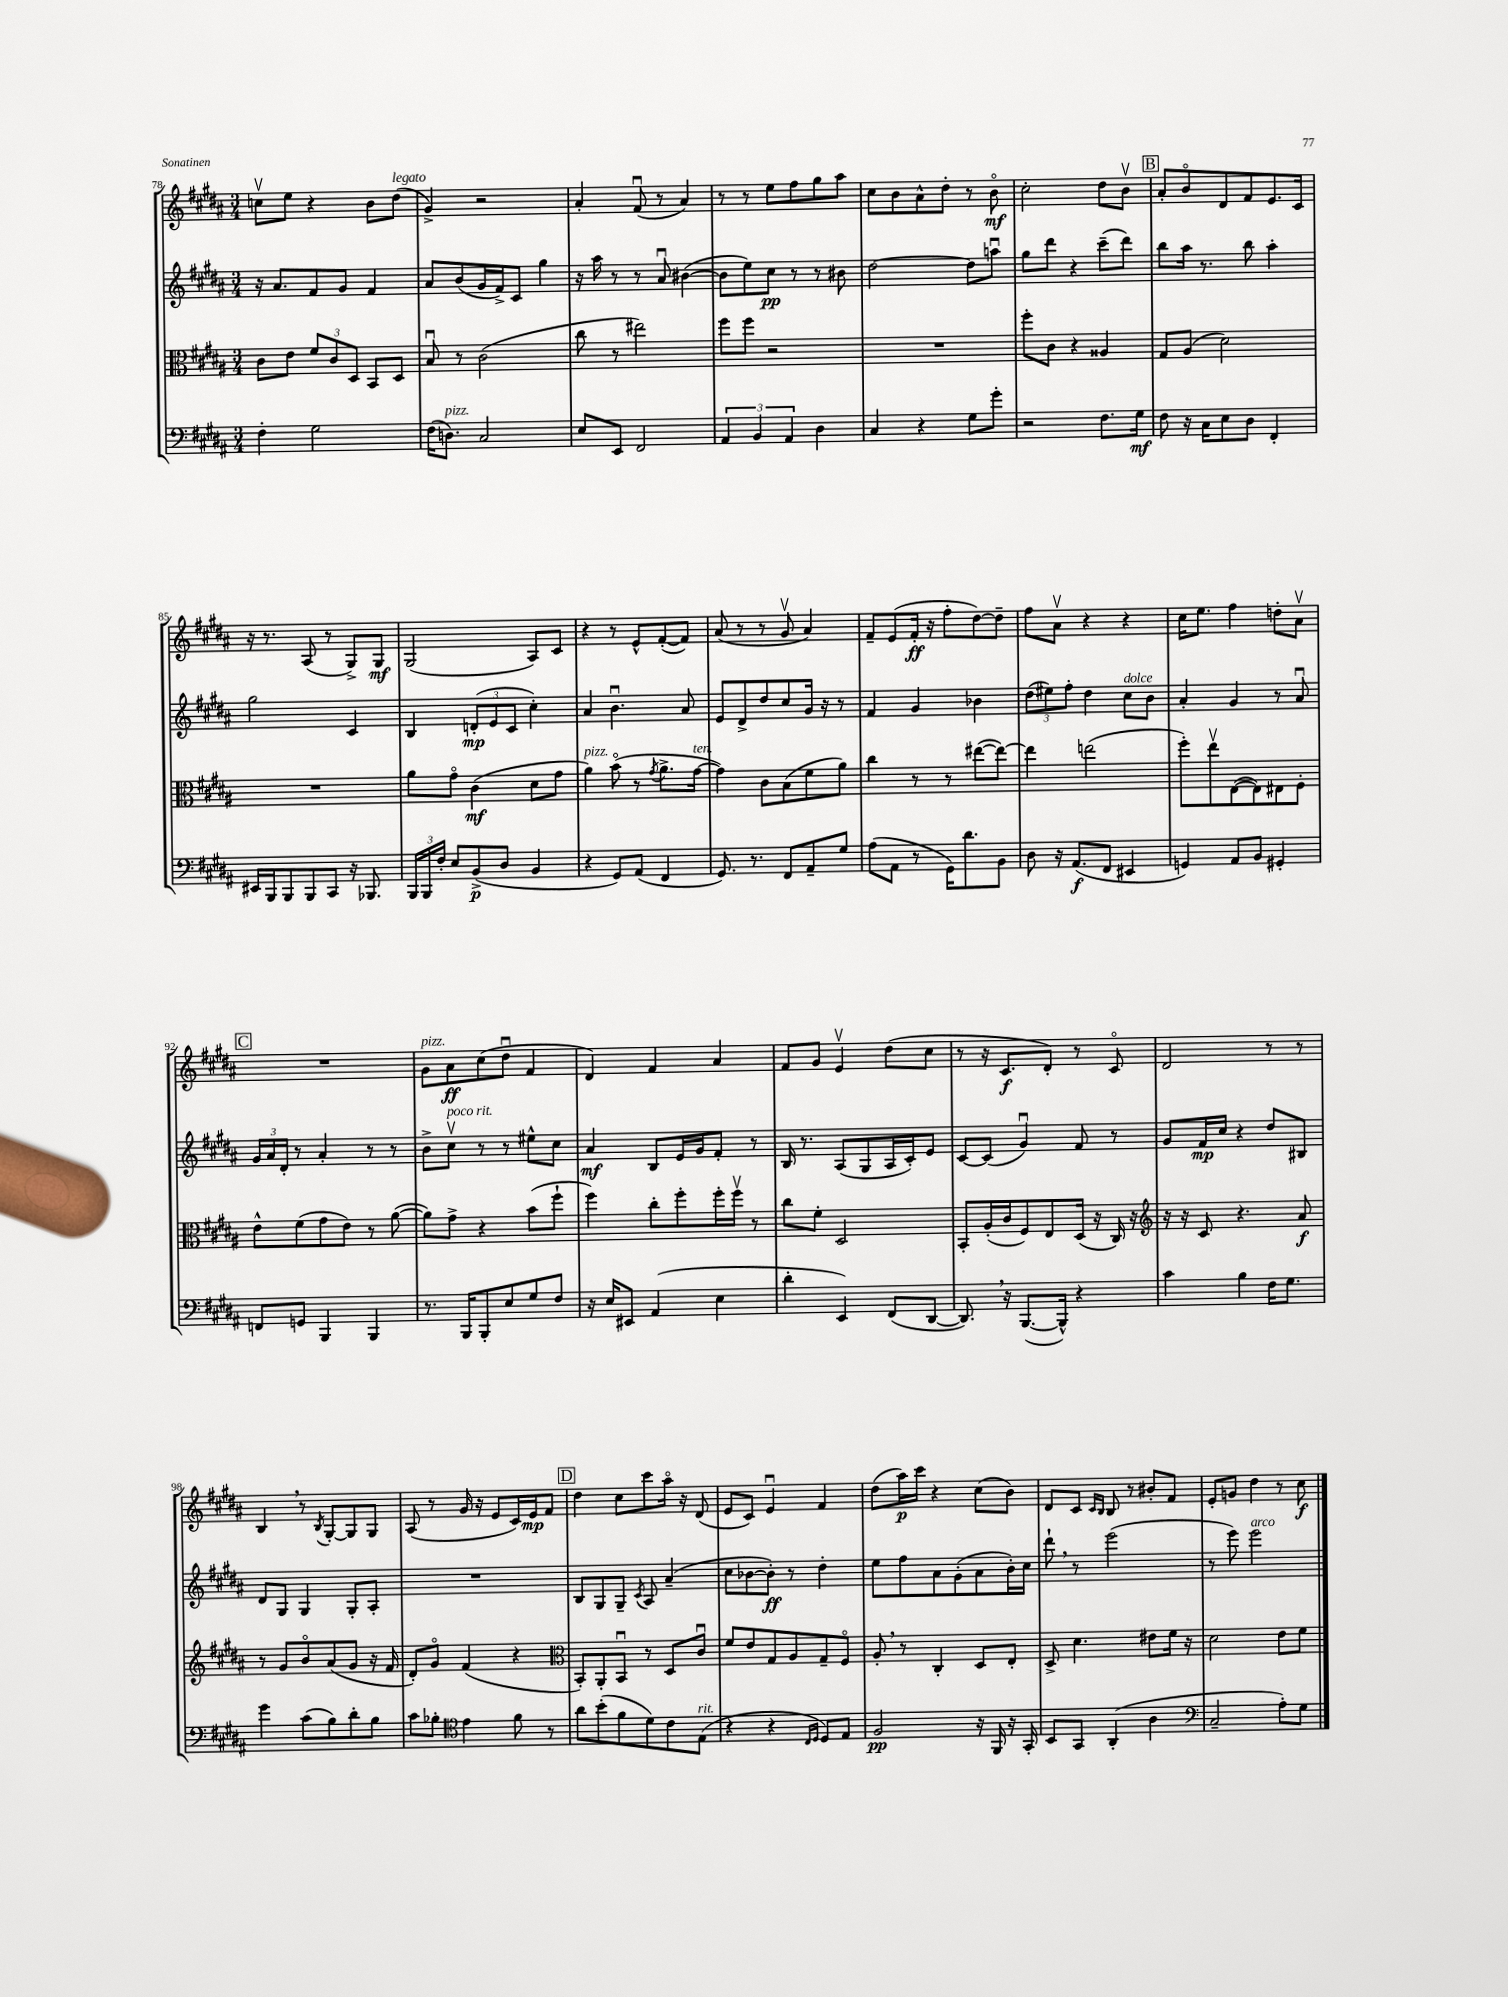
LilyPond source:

<<
\new StaffGroup <<
\new Staff = "s0" {
    \clef treble \key b \major \numericTimeSignature \time 3/4
    \autoBeamOff c''8[\upbow e''8] r4 b'8[ dis''8]^\markup { \italic "legato" }( |
    gis'4->) r2 |
    ais'4-. fis'8\downbow( r8 ais'4) |
    r8 r8 e''8[ fis''8 gis''8 ais''8] |
    cis''8[ b'8 ais'8-^ dis''8]-. r8 b'8\flageolet\mf |
    cis''2-. dis''8[ b'8]\upbow |
    \mark \markup { \box "B" } ais'8[-. b'8\flageolet dis'8 fis'8 e'8. cis'16] |
    r16 r8. ais8( r8 gis8[->) gis8]\mf |
    gis2( ais8[) cis'8] |
    r4 r8 e'8[-^ fis'8~-.( fis'8]) |
    ais'8( r8 r8 gis'8\upbow ais'4) |
    fis'8[-- e'8( fis'16]-.\ff r16 fis''8[-. dis''8~) dis''8]-- |
    fis''8[ ais'8]\upbow r4 r4 |
    cis''16[ e''8.] fis''4 d''8[-. ais'8]\upbow |
    \mark \markup { \box "C" } R2. |
    gis'8[^\markup { \italic "pizz." } ais'8\ff cis''8( dis''8]\downbow fis'4 |
    dis'4) fis'4 ais'4 |
    fis'8[ gis'8] e'4\upbow dis''8[( cis''8] |
    r8 r16 cis'8.[\f dis'8]-.) r8 cis'8\flageolet |
    dis'2 r8 r8 |
    b4 \breathe r8 \acciaccatura { b8 } gis8[~-. gis8 gis8] |
    ais8( r8 gis'16 r16 e'8[ cis'16) e'16\mp fis'8] |
    \mark \markup { \box "D" } dis''4 cis''8[ cis'''8 ais''16]\flageolet r16 dis'8( |
    e'8[ cis'8]) e'4\downbow fis'4 |
    dis''8[( ais''16\p) cis'''16] r4 cis''8[( b'8]) |
    dis'8[ cis'8] \grace { cis'16[ b16] } b8 r8 bis'8[-. fis'8] |
    e'8[-. g'8] dis''4 r8 cis''8\f \bar "|." |
}
\new Staff = "s1" {
    \clef treble \key b \major \numericTimeSignature \time 3/4
    \autoBeamOff r16 ais'8.[ fis'8 gis'8] fis'4 |
    ais'8[ b'8( gis'16 fis'16->) cis'8] gis''4 |
    r16 ais''16 r8 r8 ais'8\downbow bis'4~( |
    bis'8[ e''8) cis''8]\pp r8 r8 bis'8 |
    dis''2~ dis''8[ a''8]\downbow |
    gis''8[ dis'''8] r4 cis'''8[--( dis'''8]) |
    \mark \markup { \box "B" } b''8[ ais''16] r8. b''8 ais''4-. |
    gis''2 cis'4 |
    b4 \tuplet 3/2 { d'8[-.\mp( e'8 cis'8] } cis''4-.) |
    ais'4 b'4.\downbow ais'8 |
    e'8[ dis'8-> dis''8 cis''8 gis'16] r16 r8 |
    fis'4 gis'4 bes'4 |
    \tuplet 3/2 { dis''8[( eis''8) fis''8]-. } dis''4 cis''8[^\markup { \italic "dolce" } b'8] |
    ais'4-. gis'4 r8 ais'8\downbow |
    \mark \markup { \box "C" } \tuplet 3/2 { gis'16[ ais'16 dis'16]-. } r8 ais'4-. r8 r8 |
    b'8[-> cis''8]\upbow^\markup { \italic "poco rit." } r8 r8 eis''8[-^ cis''8] |
    ais'4\mf b8[ e'16 gis'16 fis'8]-. r8 |
    b16 r8. ais8[( gis8 ais16 cis'16-.) e'8] |
    cis'8[~ cis'8]( gis'4\downbow) fis'8 r8 |
    gis'8[ fis'16\mp cis''16] r4 dis''8[ bis8] |
    dis'8[ gis8] gis4 gis8[-. ais8]-. |
    R2. |
    \mark \markup { \box "D" } b8[ gis8 gis8]-- \acciaccatura { cis'8 } ais8 ais'4--( |
    cis''8[ bes'8~ bes'8]-.\ff) r8 dis''4-. |
    e''8[ fis''8 ais'8 gis'8-.( ais'8 b'16-.) cis''16] |
    dis'''8-! \breathe r8 e'''2( |
    r8 e'''8) e'''2^\markup { \italic "arco" } \bar "|." |
}
\new Staff = "s2" {
    \clef alto \key b \major \numericTimeSignature \time 3/4
    \autoBeamOff cis'8[ e'8] \tuplet 3/2 { fis'8[ cis'8 dis8] } b,8[ dis8] |
    b8\downbow r8 cis'2( |
    cis''8 r8 eis''2) |
    fis''8[ fis''8] r2 |
    R2. |
    fis''8[-. cis'8] r4 aisis4 |
    \mark \markup { \box "B" } gis8[ ais8]( dis'2) |
    R2. |
    ais'8[ gis'8]\flageolet cis'4\mf( dis'8[ gis'8] |
    ais'4^\markup { \italic "pizz." }) b'8\flageolet( r8 \acciaccatura { gis'8 } ais'8.[-> gis'16]~^\markup { \italic "ten." } |
    gis'4) cis'8[ b8( fis'8 ais'8]) |
    cis''4 r8 r8 eis''8[~( eis''8]~) |
    eis''4 e''2( |
    fis''8[-.) e''8\upbow e8~( e8) eis8 fis8]-. |
    \mark \markup { \box "C" } e'8[-^ fis'8( gis'8 e'8]) r8 ais'8~( |
    ais'8[) gis'8]-> r4 b'8[( fis''8]-! |
    fis''4) cis''8[-. fis''8-. fis''16-. fis''16]\upbow r8 |
    cis''8[ fis'8]-. dis2 |
    b,8[-. ais16-.( cis'16 fis8) e8 dis16]( r16 cis16) r16 |
    \clef treble r16 r16 cis'8 r4. ais'8\f |
    r8 gis'8[ b'8\flageolet ais'8( gis'8] r16 fis'16 |
    dis'8[-.) gis'8]\flageolet fis'4( r4 |
    \mark \markup { \box "D" } \clef alto b,8[-.) ais,8-. b,8]\downbow r8 dis8[ cis'8]\downbow |
    fis'8[ e'8 gis8 ais8 gis8-- fis8]\flageolet |
    ais8-. \breathe r8 cis4-. dis8[ e8]-. |
    dis8-> dis'4. eis'8[ fis'16] r16 |
    dis'2 e'8[ fis'8] \bar "|." |
}
\new Staff = "s3" {
    \clef bass \key b \major \numericTimeSignature \time 3/4
    \autoBeamOff fis4-. gis2 |
    fis16[( d8.]^\markup { \italic "pizz." }) cis2 |
    e8[ e,8] fis,2 |
    \tuplet 3/2 { ais,4 b,4 ais,4 } dis4 |
    cis4 r4 gis8[ gis'8]-. |
    r2 fis8.[ gis16]\mf |
    \mark \markup { \box "B" } fis8 r16 cis16[ e8 dis8] fis,4-. |
    eis,16[ b,,16 b,,8 b,,8 cis,8] r16 bes,,8. |
    \tuplet 3/2 { b,,16[ b,,16 fis16]-. } e8[ b,8->\p( dis8] b,4 |
    r4 gis,8[) ais,8]( fis,4 |
    gis,8.) r8. fis,8[ ais,8-- gis8] |
    ais8[( ais,8] r8 gis,16[) dis'8. b,8] |
    dis8 r16 ais,8.[\f( fis,8] eis,4 |
    g,4) ais,8[ b,8] gis,4-. |
    \mark \markup { \box "C" } f,8[ g,8] b,,4 b,,4 |
    r8. b,,16[ b,,8-. e8 gis8 fis8] |
    r16 e16[ eis,8] ais,4( e4 |
    dis'4-. e,4) fis,8[( dis,8]~ |
    dis,8.) \breathe r16 b,,8.[~( b,,16]-^) r4 |
    cis'4 b4 fis16[ gis8.] |
    gis'4 cis'8[( b8) dis'8-. b8] |
    cis'8[ bes8]-. \clef tenor e'4 fis'8 r8 |
    \mark \markup { \box "D" } ais'8[ b'8-.( fis'8 dis'8) cis'8 e8]^\markup { \italic "rit." }( |
    r4 r4 \grace { cis16[ dis16] } dis8[) e8] |
    fis2\pp r16 fis,16 r16 gis,16-. |
    b,8[ gis,8] ais,4-.( ais4 |
    \clef bass cis2-- ais8[-.) gis8] \bar "|." |
}
>>
>>
\layout { \context { \Score currentBarNumber = #78 } }
